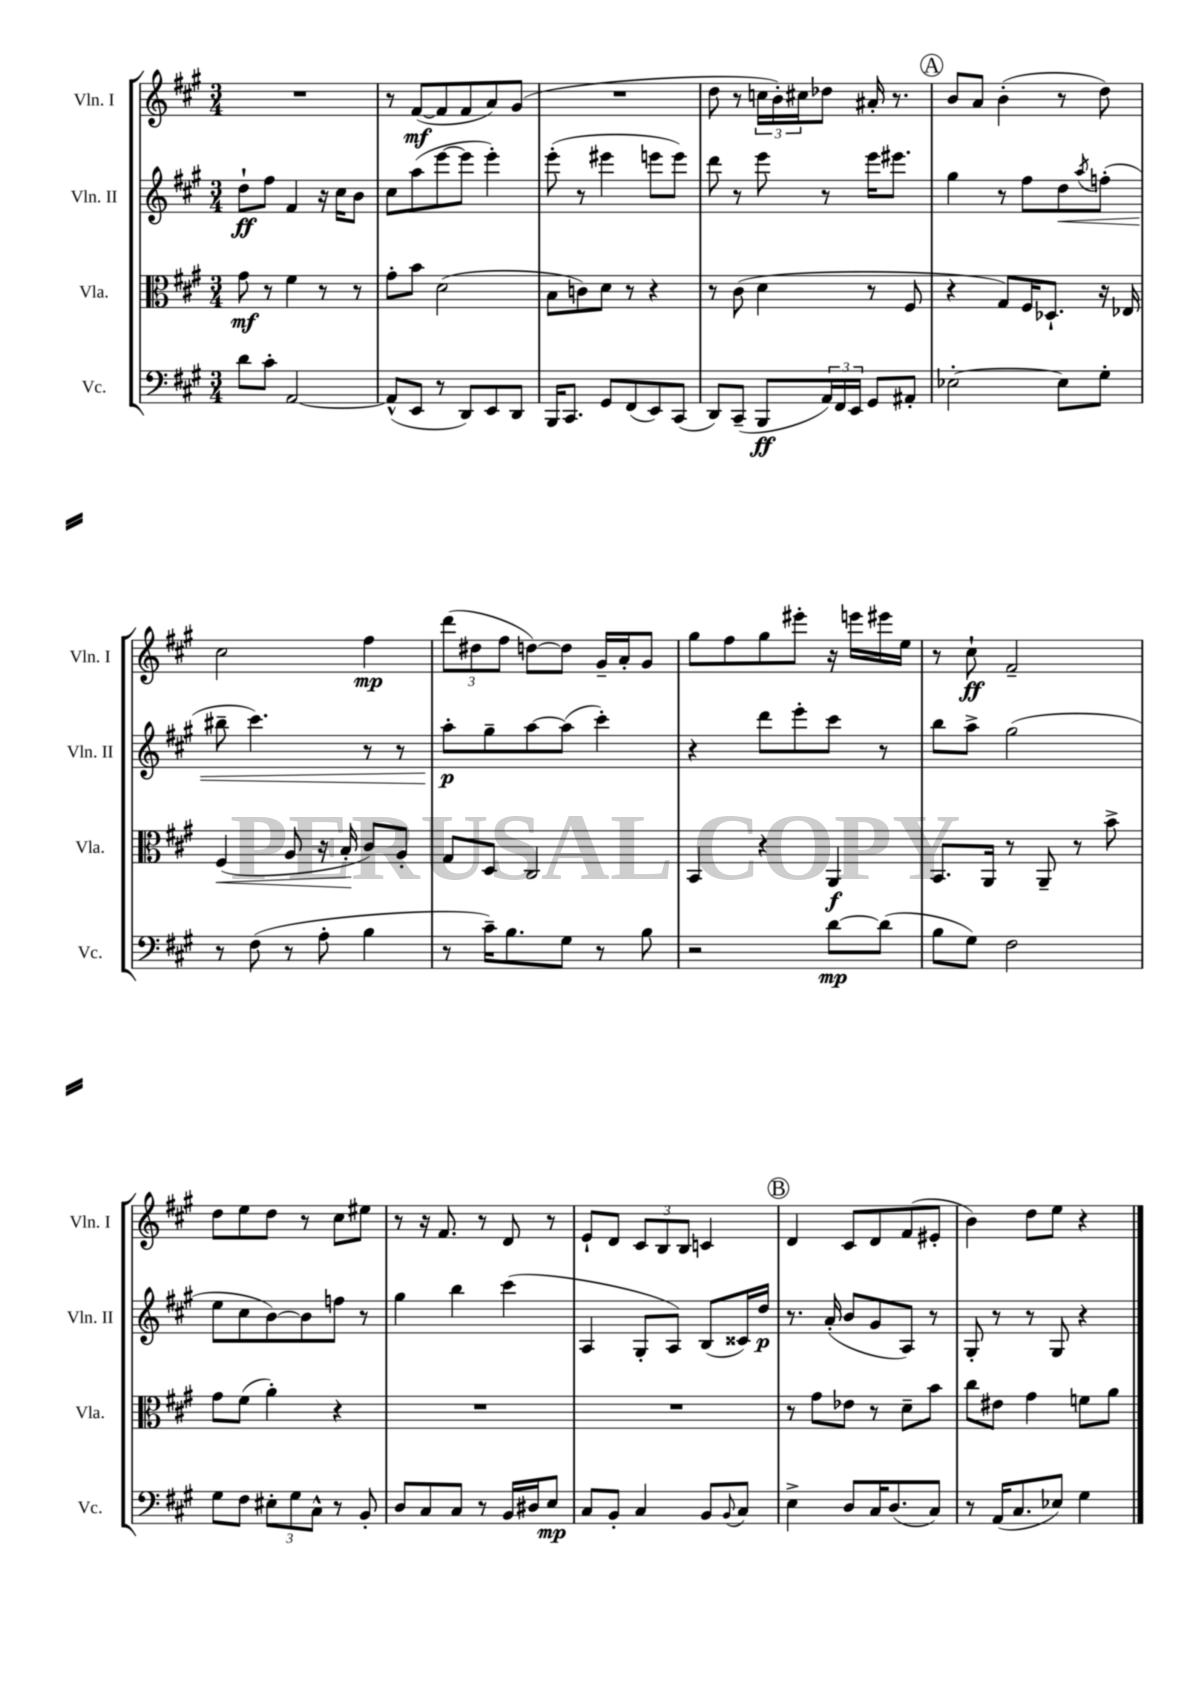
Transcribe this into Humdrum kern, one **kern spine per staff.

**kern	**dynam	**kern	**dynam	**kern	**dynam	**kern	**dynam
*part4	*part4	*part3	*part3	*part2	*part2	*part1	*part1
*staff4	*staff4	*staff3	*staff3	*staff2	*staff2	*staff1	*staff1
*I"Vc.	*	*I"Vla.	*	*I"Vln. II	*	*I"Vln. I	*
*I'Vc.	*	*I'Vla.	*	*I'Vln. II	*	*I'Vln. I	*
*clefF4	*	*clefC3	*	*clefG2	*	*clefG2	*
*k[f#c#g#]	*	*k[f#c#g#]	*	*k[f#c#g#]	*	*k[f#c#g#]	*
*M3/4	*	*M3/4	*	*M3/4	*	*M3/4	*
=1	=1	=1	=1	=1	=1	=1	=1
8d\L	.	8g#\	mf	8dd`\L	ff	2.r	.
8c#'\J	.	8r	.	8ff#\J	.	.	.
[2AA/	.	4f#\	.	4f#/	.	.	.
.	.	8r	.	16r	.	.	.
.	.	.	.	16cc#\KL	.	.	.
.	.	8r	.	8b\J	.	.	.
=2	=2	=2	=2	=2	=2	=2	=2
(8AA^^/L]	.	8g#'\L	.	8cc#\L	.	8r	.
8EE/J	.	8b\J	.	(8aa\	.	([8f#/L	mf
8r	.	(2d\	.	[8eee\	.	8f#/]	.
8DD/L)	.	.	.	8eee\J]	.	8f#/	.
8EE/	.	.	.	4eee'\)	.	8a/)	.
8DD/J	.	.	.	.	.	(8g#/J	.
=3	=3	=3	=3	=3	=3	=3	=3
16BBB/KL	.	8B\L	.	(8eee'\	.	2.r	.
8.CC#/J	.	.	.	.	.	.	.
.	.	8cn\)	.	8r	.	.	.
8GG#/L	.	8d\J	.	4eee#X\	.	.	.
(8FF#/	.	8r	.	.	.	.	.
8EE/)	.	4r	.	8eeen\L	.	.	.
(8CC#/J	.	.	.	8eee\J)	.	.	.
=4	=4	=4	=4	=4	=4	=4	=4
8DD/L)	.	8r	.	8ddd\	.	8dd\	.
(8CC#~/J	.	(8c#\	.	8r	.	8r	.
8BBB/L	ff	4d\	.	8eee\	.	24ccn\LL	.
.	.	.	.	.	.	24b'\)	.
.	.	.	.	.	.	24cc#X\J	.
24AA/L)	.	.	.	8r	.	8dd-X\J	.
24FF#/	.	.	.	.	.	.	.
24EE/JJ	.	.	.	.	.	.	.
8GG#/L	.	8r	.	16eee\KL	.	16a#X'/	.
.	.	.	.	8.eee#X\J	.	8.r	.
8AA#X'/J	.	8F#/	.	.	.	.	.
!!LO:REH:place=s1:t=A
=5	=5	=5	=5	=5	=5	=5	=5
[2E-X'\	.	4r	.	4gg#\	.	8b/L	.
.	.	.	.	.	.	8a/J	.
.	.	8G#/L)	.	8r	.	(4b'\	.
.	.	16F#/K	.	8ff#\L	.	.	.
.	.	8.D-X`/J	.	.	.	.	.
!	!	!	!	!	!LO:HP:b	!	!
8E-\L]	.	.	.	8dd\	<	8r	.
.	.	.	.	8qaa/	.	.	.
8G#'\J	.	16r	.	(8ffn'\J	.	8dd\)	.
.	.	16E-X/	.	.	.	.	.
!!LO:LB:g=z
=6	=6	=6	=6	=6	=6	=6	=6
!	!	!	!LO:HP:b	!	!	!	!
8r	.	(4F#/	<	8bb#X~\	.	2cc#\	.
(8F#\	.	.	.	4.ccc#\)	.	.	.
8r	.	8A/	.	.	.	.	.
8A'\	.	16r	.	.	.	.	.
.	.	16B'/	.	.	.	.	.
4B\	.	8c#/L)	[	8r	.	4ff#\	mp
.	.	8A'/J	.	8r	.	.	.
=7	=7	=7	=7	=7	=7	=7	=7
8r	.	8G#/L	.	8aa'\L	p	(12ddd\L	.
.	.	.	.	.	.	12dd#X\	.
16c#~\KL)	.	8D/J	.	8gg#~\	[	.	.
.	.	.	.	.	.	12ff#\J	.
8.B\	.	.	.	.	.	.	.
.	.	2C#/	.	[8aa\	.	[8ddn\L)	.
8G#\J	.	.	.	(8aa\J]	.	8dd\J]	.
8r	.	.	.	4ccc#'\)	.	16g#~/LL	.
.	.	.	.	.	.	16a'/J	.
8B\	.	.	.	.	.	8g#/J	.
=8	=8	=8	=8	=8	=8	=8	=8
2r	.	4BB/	.	4r	.	8gg#\L	.
.	.	.	.	.	.	8ff#\	.
.	.	4r	.	8ddd\L	.	8gg#\	.
.	.	.	.	8eee'\	.	8eee#X'\J	.
[8d\L	mp	4AA/	f	8ccc#\J	.	16r	.
.	.	.	.	.	.	16eeen\LL	.
(8d\J]	.	.	.	8r	.	16eee#X\	.
.	.	.	.	.	.	16ee\JJ	.
=9	=9	=9	=9	=9	=9	=9	=9
8B\L	.	8.BB/L	.	8bb\L	.	8r	.
8G#\J)	.	.	.	8aa^\J	.	8cc#`\	ff
.	.	16AA/Jk	.	.	.	.	.
2F#\	.	8r	.	(2gg#\	.	2f#~/	.
.	.	8AA~/	.	.	.	.	.
.	.	8r	.	.	.	.	.
.	.	8b^\	.	.	.	.	.
!!LO:LB:g=z
=10	=10	=10	=10	=10	=10	=10	=10
8G#\L	.	8g#\L	.	8ee\L	.	8dd\L	.
8F#\J	.	(8f#\J	.	8cc#\	.	8ee\	.
12E#X'\L	.	4a'\)	.	[8b\)	.	8dd\J	.
12G#\	.	.	.	.	.	.	.
.	.	.	.	8b\]	.	8r	.
12C#^^\J	.	.	.	.	.	.	.
8r	.	4r	.	8ffn\J	.	8cc#\L	.
8BB'/	.	.	.	8r	.	8ee#X\J	.
=11	=11	=11	=11	=11	=11	=11	=11
8D/L	.	2.r	.	4gg#\	.	8r	.
8C#/	.	.	.	.	.	16r	.
.	.	.	.	.	.	8.f#/	.
8C#/J	.	.	.	4bb\	.	.	.
8r	.	.	.	.	.	8r	.
16BB/LL	.	.	.	(4ccc#\	.	8d/	.
16D#X/J	.	.	.	.	.	.	.
8E/J	mp	.	.	.	.	8r	.
=12	=12	=12	=12	=12	=12	=12	=12
8C#/L	.	2.r	.	4A/	.	8e`/L	.
8BB'/J	.	.	.	.	.	8d/J	.
4C#/	.	.	.	8G#'/L	.	12c#/L	.
.	.	.	.	.	.	12B/	.
.	.	.	.	8A/J)	.	.	.
.	.	.	.	.	.	12B/J	.
8BB/L	.	.	.	(8B/L	.	4cn/	.
8qqBB/	.	.	.	.	.	.	.
8C#/J	.	.	.	16c##X/L)	.	.	.
.	.	.	.	16dd/JJ	p	.	.
!!LO:REH:place=s1:t=B
=13	=13	=13	=13	=13	=13	=13	=13
4E^\	.	8r	.	8.r	.	4d/	.
.	.	8g#\L	.	.	.	.	.
.	.	.	.	(16a'/	.	.	.
8D/L	.	8e-X\J	.	8b/L	.	8c#/L	.
16C#/K	.	8r	.	8g#/	.	8d/	.
(8.D/	.	.	.	.	.	.	.
.	.	8d~\L	.	8A/J)	.	(8f#/	.
8C#/J)	.	8b\J	.	8r	.	8e#X'/J	.
=14	=14	=14	=14	=14	=14	=14	=14
8r	.	8cc#\L	.	8G#'/	.	4b\)	.
(16AA/KL	.	8e#X\J	.	8r	.	.	.
8.C#/	.	.	.	.	.	.	.
.	.	4g#\	.	8r	.	8dd\L	.
8E-X/J)	.	.	.	8G#/	.	8ee\J	.
4G#\	.	8fn\L	.	4r	.	4r	.
.	.	8a\J	.	.	.	.	.
==	==	==	==	==	==	==	==
*-	*-	*-	*-	*-	*-	*-	*-
